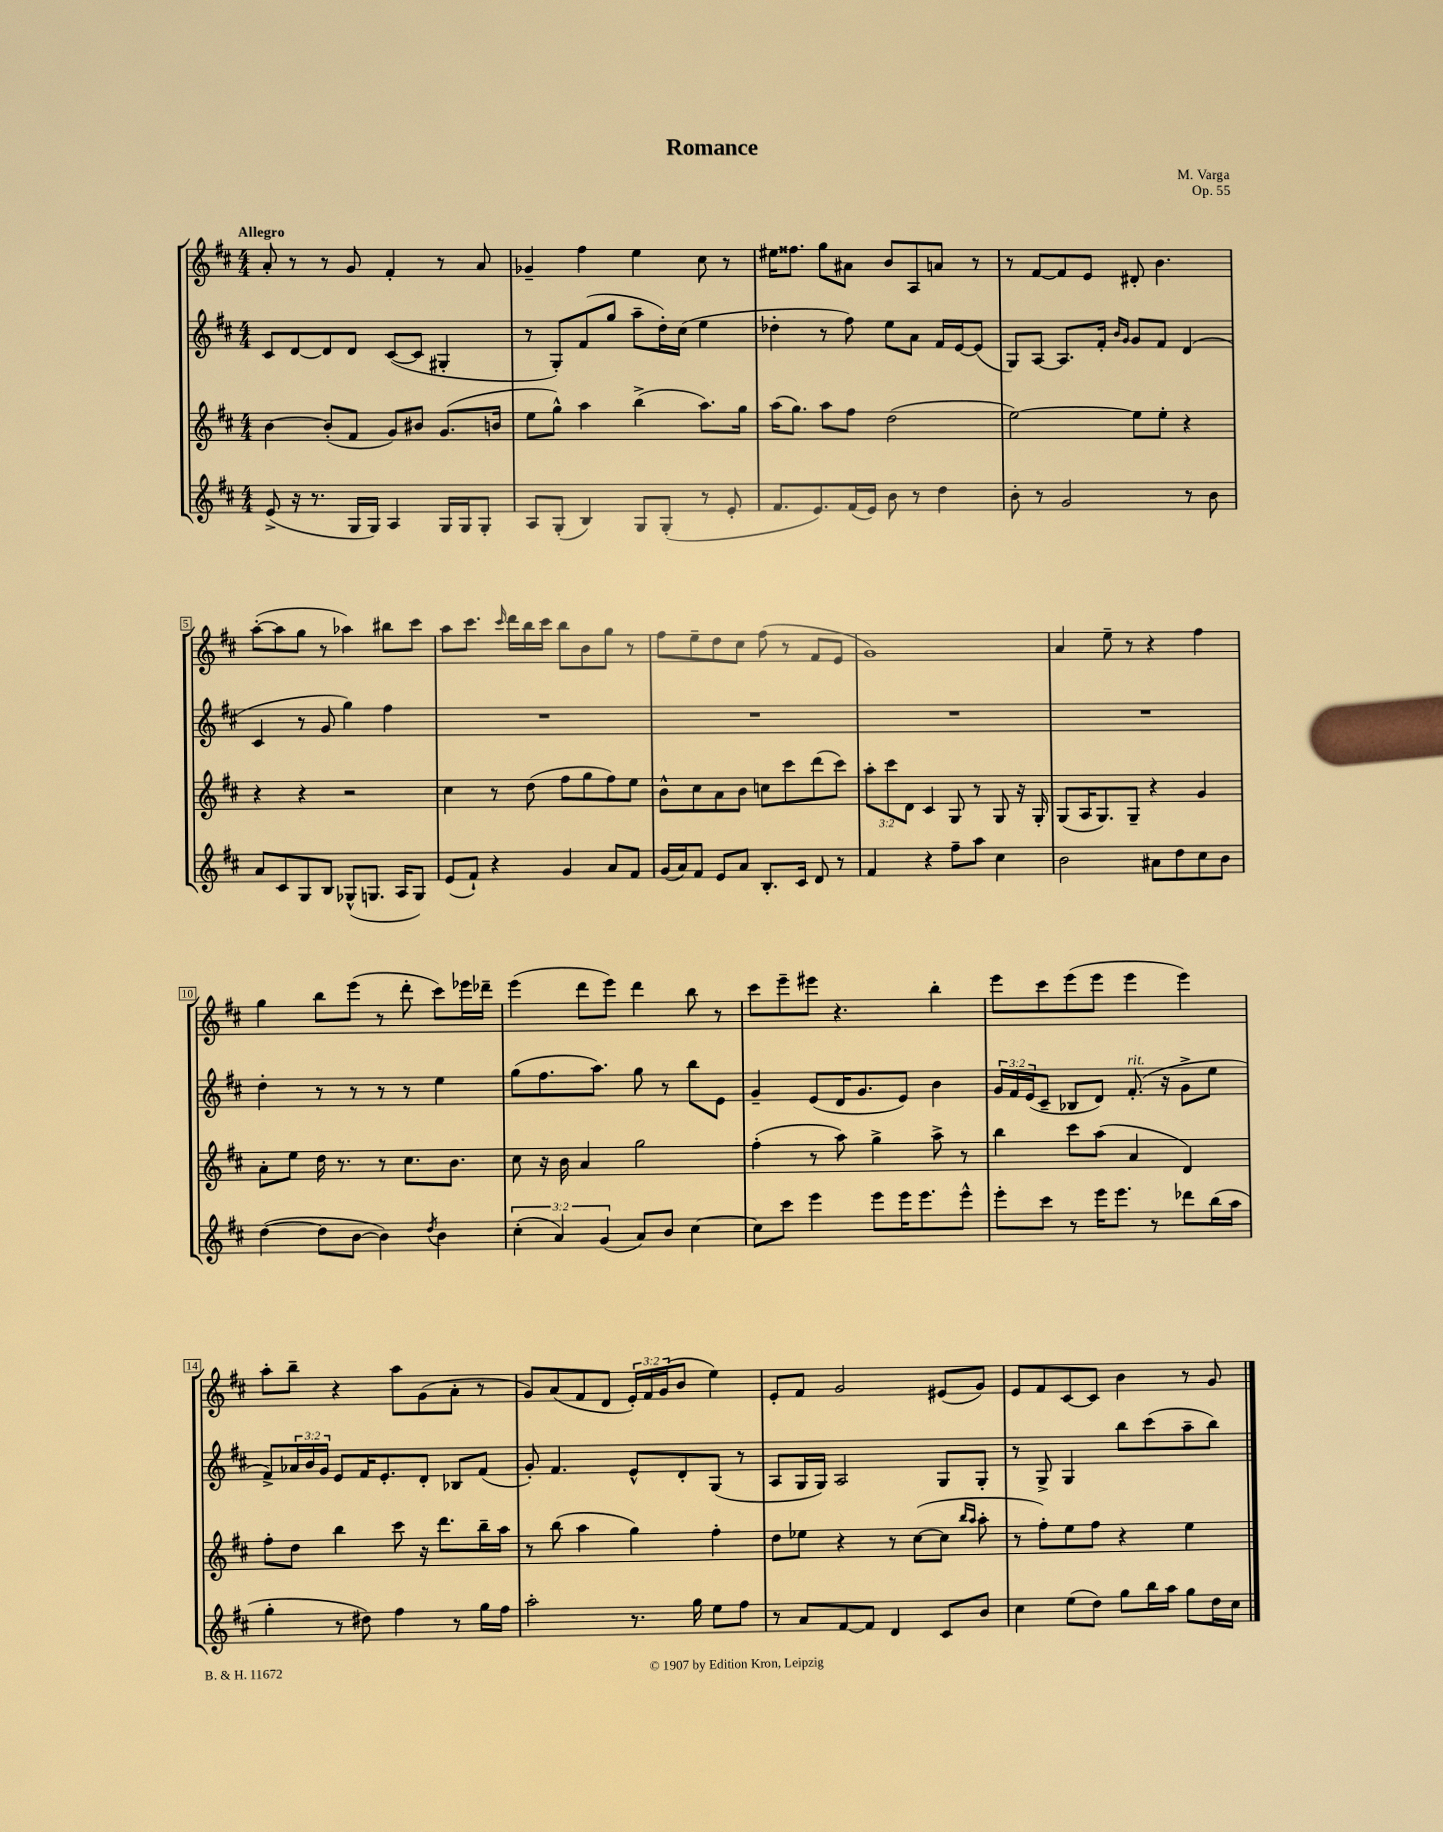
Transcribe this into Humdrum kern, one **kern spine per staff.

**kern	**kern	**kern	**kern
*staff4	*staff3	*staff2	*staff1
*clefG2	*clefG2	*clefG2	*clefG2
*k[f#c#]	*k[f#c#]	*k[f#c#]	*k[f#c#]
*M4/4	*M4/4	*M4/4	*M4/4
(8e^/	[4b\	8c#/L	8a'/
16r	.	[8d/	8r
8.r	.	.	.
.	(8b'/]L	8d/]	8r
16G/LL	8f#/J	8d/J	8g/
16G/JJ)	.	.	.
4A/	8g/L)	([8c#/L	4f#'/
.	8b#/J	8c#/]J	.
16G/LL	(8.g/L	4G#'/	8r
16G/J	.	.	.
8G'/J	.	.	8a/
.	16b/Jk	.	.
=	=	=	=
8A/L	8ee\L	8r	4g-~/
(8G'/J	8gg^^\J)	8G'/L)	.
4B/)	4aa\	(8f#/	4ff#\
.	.	8gg/J	.
8G/L	(4bb^\	8aa~\L	4ee\
(8G'/J	.	16dd'\L)	.
.	.	(16cc#\JJ	.
8r	8.aa\L)	4ee\	8cc#\
8e'/	.	.	8r
.	16gg\Jk	.	.
=	=	=	=
8.f#/L	(16aa\LK	4dd-'\	16ee#\LK
.	8.gg\J)	.	8.ff##\J
8.e/)	.	.	.
.	8aa\L	8r	8gg\L
(16f#/L	8ff#\J	8ff#\)	8a#\J
16e/JJ)	.	.	.
8b\	(2dd\	8ee\L	8b/L
8r	.	8a\J	8A/
4dd\	.	16f#/LL	8a/J
.	.	[16e/J	.
.	.	(8e/]J	8r
=	=	=	=
8b'\	[2ee\)	8G/L)	8r
8r	.	[8A/J	[8f#/L
2g/	.	8.A/]L	8f#/]
.	.	.	8e/J
.	.	16f#'/Jk	.
.	.	16qqb/LL	.
.	.	16qqg/JJ	.
.	8ee\]L	8g/L	8d#'/
.	8ee'\J	8f#/J	4.b\
8r	4r	(4d/	.
8b\	.	.	.
=	=	=	=
8a/L	4r	4c#/	([8aa'\L
8c#/	.	.	8aa\]
8G/	4r	8r	8gg\J
8B/J	.	8g/	8r
(8G-^^/L	2r	4gg\)	4aa-\)
8.G/J	.	.	.
.	.	4ff#\	8bb#\L
16A/LK	.	.	.
8G/J)	.	.	8ccc#\J
=	=	=	=
(8e/L	4cc#\	1r	8aa\L
8f#`/J)	.	.	8.ccc#\J
4r	8r	.	.
.	.	.	16qqccc#/
.	.	.	16ddd\LL
.	(8dd\	.	16bb\
.	.	.	16ccc#\JJ
4g/	8ff#\L	.	8bb\L
.	8gg\	.	8b\
8a/L	8ff#\)	.	8gg\J
8f#/J	8ee\J	.	8r
=	=	=	=
(16g/LL	8b^^\L	1r	8ff#\L
16a/J)	.	.	.
8f#/J	8cc#\	.	8ee~\
8e/L	8a\	.	8dd\
8a/J	8b\J	.	8cc#\J
8.B'/L	8cc\L	.	(8ff#\
.	8ccc#\	.	8r
16c#/Jk	.	.	.
8d/	(8ddd\	.	8f#/L
8r	8ccc#\J)	.	8e/J
=	=	=	=
4f#/	12aa'\L	1r	1g)
.	12ccc#\	.	.
.	12d\J	.	.
4r	4c#/	.	.
8ff#~\L	8G/	.	.
8aa\J	8r	.	.
4cc#\	8G/	.	.
.	16r	.	.
.	16G'/	.	.
=	=	=	=
2b\	(8G/L	1r	4a/
.	16A/K	.	.
.	8.G/)	.	.
.	.	.	8ee~\
.	8G~/J	.	8r
8a#\L	4r	.	4r
8dd\	.	.	.
8cc#\	4g/	.	4ff#\
8b\J	.	.	.
=	=	=	=
([4dd\	8a'\L	4dd'\	4gg\
.	8ee\J	.	.
8dd\]L	16dd\	8r	8bb\L
.	8.r	.	.
[8b\J	.	8r	(8eee\J
4b\])	8r	8r	8r
.	8.cc#\L	8r	8ddd'\
8qdd/	.	.	.
4b\	.	4ee\	8ccc#\L)
.	8.b\J	.	.
.	.	.	16eee-\L
.	.	.	16ddd-~\JJ
=	=	=	=
(6cc#'\	8cc#\	(8gg\L	(4eee\
.	16r	8.ff#\	.
6a/)	.	.	.
.	16b\	.	.
.	4a/	.	8ddd\L
.	.	8.aa\J)	.
(6g/	.	.	.
.	.	.	8eee\J)
8a/L)	2gg\	8gg\	4ddd\
8b/J	.	8r	.
[4cc#\	.	8bb\L	8bb\
.	.	8e\J	8r
=	=	=	=
8cc#\]L	(4ff#'\	4g~/	8ccc#\L
8ccc#\J	.	.	8eee~\
4eee\	8r	(8e/L	8eee#\J
.	8aa\)	16d/K	4.r
.	.	8.g/	.
8eee\L	4gg^\	.	.
16eee\K	.	8e/J)	.
8.eee\	.	.	.
.	8aa^\	4b\	4bb'\
8eee^^\J	8r	.	.
=	=	=	=
8eee'\L	4bb\	24g/LL	8eee\L
.	.	24f#/	.
.	.	(24e/J	.
8ccc#\J	.	8c#~/J	8ccc#\
8r	8ccc#\L	8B-/L	(8eee\
16eee\LK	(8aa\J	8d/J)	8eee\J
8.eee\J	.	.	.
.	4a/	(8.f#'/	4eee\
8r	.	.	.
.	.	16r	.
8ddd-\L	4d/)	8g^\L	4eee\)
(16bb\L	.	8ee\J	.
16aa\JJ	.	.	.
=	=	=	=
4gg'\	8ff#'\L	8f#^/L)	8aa'\L
.	8dd\J	24a-/L	8bb~\J
.	.	24b/	.
.	.	24g/JJ	.
8r	4bb\	8e/L	4r
8dd#\)	.	16f#/K	.
.	.	8.e'/	.
4ff#\	8ccc#\	.	8aa\L
.	16r	8d'/J	(8g\
.	8.ddd\L	.	.
8r	.	8B-/L	8a'\J
16gg\LL	16bb~\L	(8f#/J	8r
16ff#\JJ	16aa\JJ	.	.
=	=	=	=
2aa'\	8r	8g'/)	8g/L)
.	(8bb\	4.f#/	(8a/
.	4aa\	.	8f#/
.	.	.	8d/J
8.r	4gg\)	8e^^/L	24e'/LL)
.	.	.	24f#/
.	.	.	(24g/J
.	.	8d'/	8b/J
16gg\	.	.	.
8ee\L	4ff#'\	(8G/J	4ee\)
8ff#\J	.	8r	.
=	=	=	=
8r	8dd\L	8A/L	8e'/L
8a/L	8ee-\J	16G/L	8f#/J
.	.	16G/JJ)	.
[8f#/	4r	2A/	2g/
8f#/]J	.	.	.
4d/	8r	.	.
.	([8cc#\L	.	.
8c#/L	8cc#\]J	8G/L	(8e#/L
.	16qqbb/LL	.	.
.	16qqaa/JJ	.	.
8b/J	8aa'\	8G'/J	8g/J)
=	=	=	=
4cc#\	8r	8r	8e/L
.	8ff#'\L)	8G^/	8f#/
(8ee\L	8ee\	4G/	[8c#/
8dd\J)	8ff#\J	.	8c#/]J
8gg\L	4r	8bb\L	4b\
16bb\L	.	(8ccc#\	.
16aa\JJ	.	.	.
8gg\L	4ee\	8aa~\	8r
16dd\L	.	8bb\J)	8g/
16cc#\JJ	.	.	.
==	==	==	==
*-	*-	*-	*-
